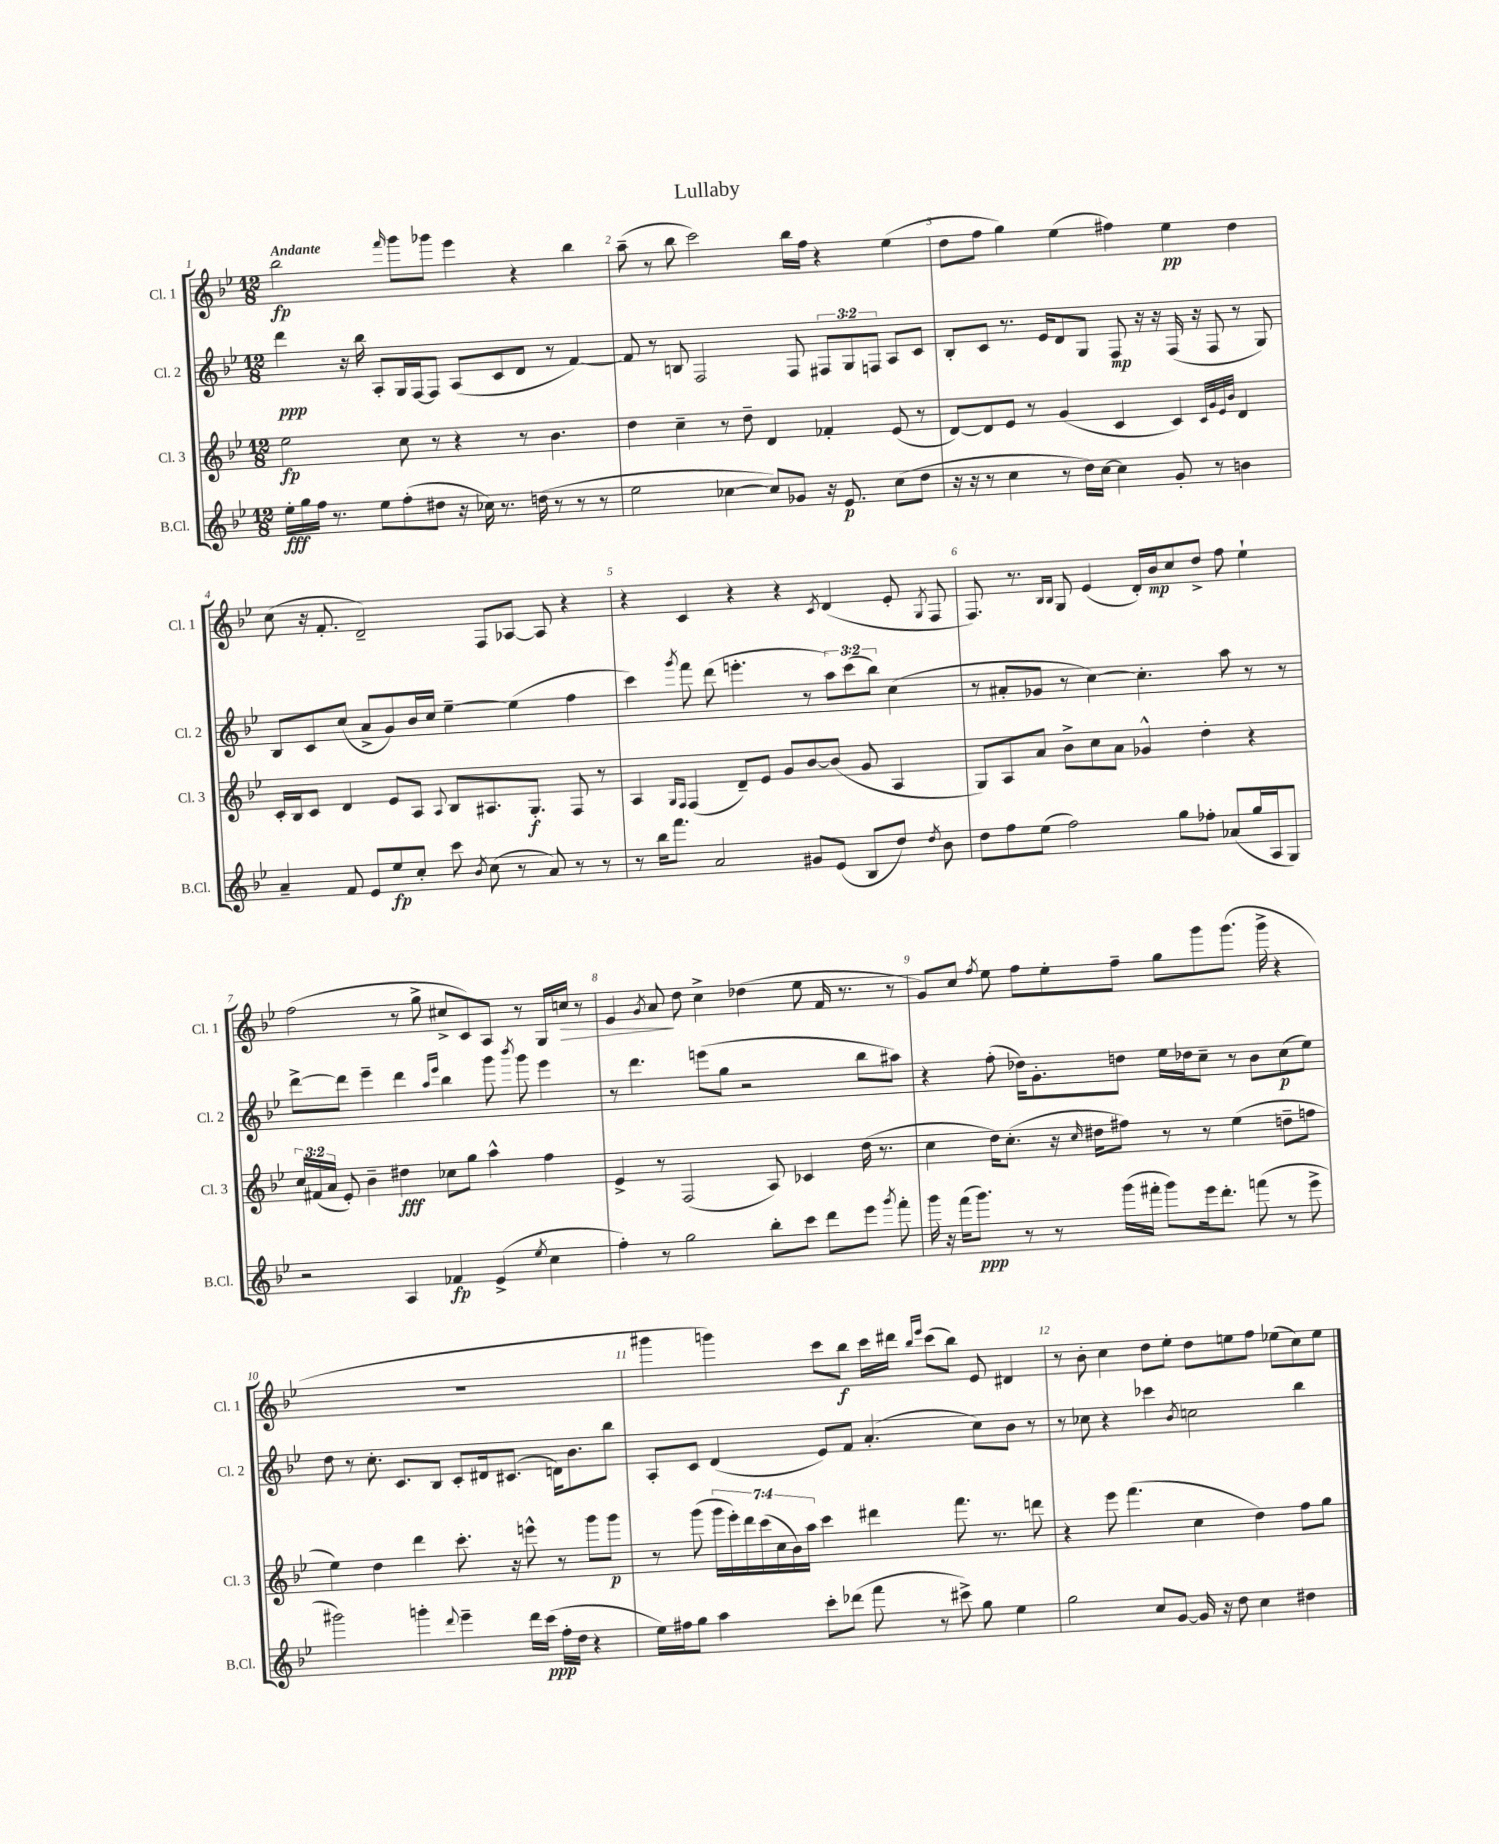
\header { title = "Lullaby" }
<<
\new StaffGroup <<
\new Staff = "s0" \with { instrumentName = "Cl. 1" shortInstrumentName = "Cl. 1" } {
    \clef treble \key bes \major \numericTimeSignature \time 12/8 \tempo "Andante"
    \autoBeamOff bes''2\fp \grace { f'''16 } g'''8[ ges'''8] ees'''4 r4 bes''4 |
    a''8--( r8 bes''8 c'''2) bes''16[ f''16] r4 ees''4( |
    d''8[ f''8] g''4) ees''4( fis''4) ees''4\pp d''4 |
    c''8( r16 f'8.-. d'2--) f8[ aes8]~ aes8 r4 |
    r4 c'4 r4 r4 \acciaccatura { c'8 } d'4( ees'8-. \acciaccatura { g8 } f8 |
    f8.) r8. \grace { bes16[ bes16] } g8 ees'4( d'16[-.) bes'16\mp c''8 d''8]-> f''8 ees''4-! |
    f''2( r8 g''8-> cis''8[-> c'8) a8] r8 g16[ c''16]\> r8 |
    ees'4 \acciaccatura { g'8 } a'8\! d''8 c''4-> des''4( ees''8 f'16 r8. r8 |
    g'8[) c''8] \acciaccatura { f''8 } ees''8 f''8[ ees''8-. f''8]-- g''8[ g'''8 g'''8.]( g'''16-> r4 |
    R1. |
    gis'''4 g'''4) c'''8[ bes''8]\f c'''16[ dis'''16] \grace { bes''16[ ees'''16] } c'''8[( bes''8]) ees'8 dis'4 |
    r8 bes'8-. c''4 d''8[ ees''8]-. d''8[ e''8 f''8] ees''8[( c''8) ees''8] \bar "|." |
}
\new Staff = "s1" \with { instrumentName = "Cl. 2" shortInstrumentName = "Cl. 2" } {
    \clef treble \key bes \major \numericTimeSignature \time 12/8 \override Staff.TupletNumber.text = #tuplet-number::calc-fraction-text
    \autoBeamOff d'''4\ppp r16 bes''16 a8[-. g16 f16~ f8] a8[( c'8 d'8] r8 f'4~) |
    f'8 r8 b8 f2 f8 \tuplet 3/2 { fis8[ g8 f8] } a8[ c'8] |
    bes8[-. c'8] r8. ees'16[ d'8 g8] f8\mp r16 r16 f16( r16 f8 r8 g8) |
    bes8[ c'8 c''8]( a'8[-> g'8) bes'16 c''16] ees''4~-- ees''4( f''4 |
    c'''4) \acciaccatura { g'''8 } f'''8 d'''8( e'''4.-. r8 \tuplet 3/2 { a''8[) c'''8( bes''8]) } c''4( |
    r8 ais'8[-. ges'8] r8 c''4~) c''4.-. a''8 r8 r8 |
    d'''8[~-> d'''8] ees'''4-- d'''4 \grace { a''16[ ees'''16] } bes''4 g'''8 \acciaccatura { bes'''8 } g'''8 ees'''4 |
    r8 d'''4. e'''8[( g''8] r2 bes''8[ ais''8]) |
    r4 f''8-.( des''16[) g'8.-. d''8] ees''16[ des''16 c''8]-- r8 bes'8[ c''8\p( ees''8]) |
    d''8 r8 c''8.-. c'8.[ bes8] c'8[-. dis'16 cis'8.]( d'16[) bes'8. bes''8] |
    a8[-. c'8] d'4( ees'8[) f'8] a'4.-.( c''8[) bes'8] r8 |
    r8 ces''8 r4 ces'''4 \acciaccatura { bes'8 } c''2 bes''4 \bar "|." |
}
\new Staff = "s2" \with { instrumentName = "Cl. 3" shortInstrumentName = "Cl. 3" } {
    \clef treble \key bes \major \numericTimeSignature \time 12/8 \override Staff.TupletNumber.text = #tuplet-number::calc-fraction-text
    \autoBeamOff ees''2\fp c''8 r8 r4 r8 bes'4. |
    d''4 c''4-- r8 d''8-- d'4 fes'4-. ees'8( r8 |
    d'8[~) d'8 ees'8] r8 g'4( c'4 c'4) \grace { c'32[ g'32 ees'32 bes'32] } d'4 |
    c'16[-. bes16 c'8] d'4 ees'8[ a8] \appoggiatura { a8 } bes8[ ais8. g8.]-.\f f8 r8 |
    a4 \grace { g16[ f16] } f4( d'8[--) ees'8] g'8[ bes'8~ bes'8]( g'8 a4 |
    g8[) a8 a'8] bes'8[-> c''8 a'8] ges'4-^ d''4-. r4 |
    \tuplet 3/2 { c''16[ fis'16( a'16] } ees'8-.) bes'4-- dis''4\fff ces''8[ g''8] a''4-^ f''4 |
    ees'4-> r8 f2( a8) ces'4 d''16( r8. |
    c''4 d''16[) c''8.]-.( r16 \grace { c''16 } dis''16[ fis''8]) r8 r8 ees''4( d''8[-- f''8] |
    ees''4) d''4 d'''4 c'''8.-. r16 e'''8-^ r8 g'''8[ g'''8]\p |
    r8 g'''8( \tuplet 7/4 { g'''16[ ees'''16-.) d'''16 c'''16( c''16 bes'16) a''16] } c'''4 dis'''4 f'''8. r8. d'''8 |
    r4 ees'''8 f'''4.( c''4 d''4) f''8[ g''8] \bar "|." |
}
\new Staff = "s3" \with { instrumentName = "B.Cl." shortInstrumentName = "B.Cl." } {
    \clef treble \key bes \major \numericTimeSignature \time 12/8
    \autoBeamOff ees''16[-.\fff g''16 f''16] r8. ees''8[ f''8-.( dis''8] r16 ces''16) r8. d''16( r8 r8 r8 |
    ees''2 ces''4~ ces''8[) ges'8] r16 ees'8.\p ces''8[( d''8] |
    r16 r16 r8 c''4 r8 d''16[) c''16]~ c''4 g'8-. r8 b'4 |
    a'4-- f'8 ees'8[ ees''8\fp c''8]-. c'''8 \acciaccatura { bes'8 } c''8( r8 a'8) r8 r8 |
    r8 bes''16[ f'''8.] a'2 gis'8[ ees'8]( bes8[ d''8]) \acciaccatura { d''8 } bes'8 |
    d''8[ f''8 ees''8]( f''2) g''8[ fes''8]-. aes'8[( g''16 a16 g8]) |
    r2 a4 fes'4\fp ees'4->( \acciaccatura { ees''8 } c''4 |
    f''4-.) r8 g''2 bes''8[-. c'''8] d'''8[ ees'''8] \acciaccatura { g'''8 } f'''8-. |
    g'''16 r16 f'''16[( g'''8.]\ppp) r8 r8 g'''16[( fis'''16]-. g'''8[) ees'''16 d'''8.]-. f'''8( r8 ees'''8-> |
    gis'''2) g'''4-. \appoggiatura { d'''8 } ees'''4-- d'''16[ c'''16]\ppp( f''16[-. d''16] r4 |
    ees''16[) fis''16 g''8] a''4 c'''8[-. des'''8]( f'''8 r8 cis'''8->) g''8 ees''4 |
    g''2 c''8[ g'8]~ g'16 r16 d''8 c''4 dis''4 \bar "|." |
}
>>
>>
\layout { \context { \Score \override BarNumber.break-visibility = ##(#f #t #t) barNumberVisibility = #all-bar-numbers-visible } }
